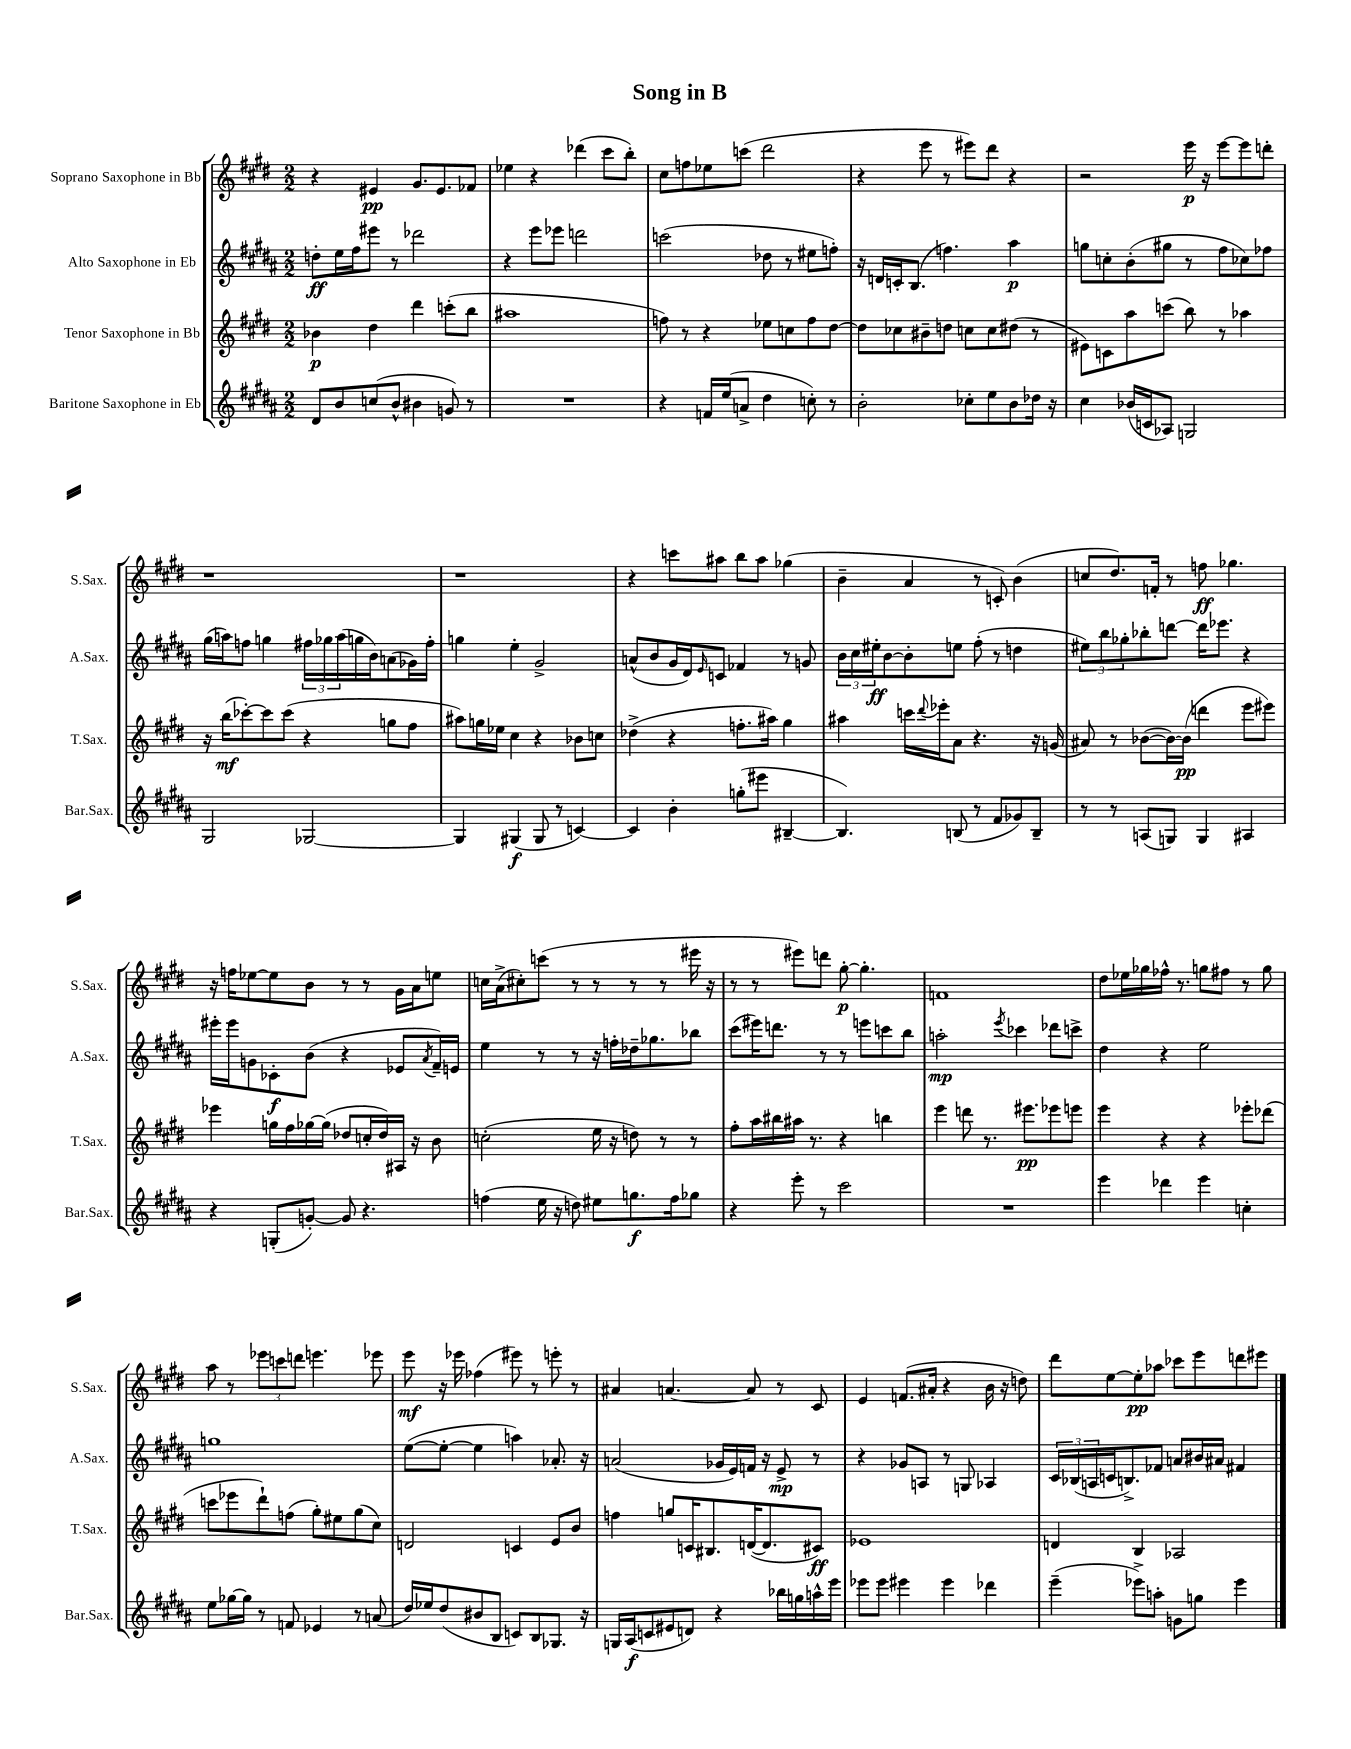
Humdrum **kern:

**kern	**dynam	**kern	**dynam	**kern	**dynam	**kern	**dynam
*part4	*part4	*part3	*part3	*part2	*part2	*part1	*part1
*staff4	*staff4	*staff3	*staff3	*staff2	*staff2	*staff1	*staff1
*I"Baritone Saxophone in Eb	*	*I"Tenor Saxophone in Bb	*	*I"Alto Saxophone in Eb	*	*I"Soprano Saxophone in Bb	*
*I'Bar.Sax.	*	*I'T.Sax.	*	*I'A.Sax.	*	*I'S.Sax.	*
*clefG2	*	*clefG2	*	*clefG2	*	*clefG2	*
*k[f#c#g#d#a#]	*	*k[f#c#g#d#]	*	*k[f#c#g#d#a#]	*	*k[f#c#g#d#]	*
*M2/2	*	*M2/2	*	*M2/2	*	*M2/2	*
=1	=1	=1	=1	=1	=1	=1	=1
8d#/L	.	4b-X\	p	8ddn'\L	ff	4r	.
8b/	.	.	.	16ee\L	.	.	.
.	.	.	.	16ff#\J	.	.	.
(8ccn/	.	4dd#\	.	8eee#X\J	.	4e#X/	pp
8b^^/J	.	.	.	8r	.	.	.
4b#X\	.	4ddd#\	.	2ddd-X\	.	8.g#/L	.
.	.	.	.	.	.	8.e#/	.
8gn/)	.	(8cccn'\L	.	.	.	.	.
8r	.	8bb\J	.	.	.	8f-X/J	.
=2	=2	=2	=2	=2	=2	=2	=2
1r	.	1aa#X	.	4r	.	4ee-X\	.
.	.	.	.	8eee\L	.	4r	.
.	.	.	.	8eee-X\J	.	.	.
.	.	.	.	2dddn\	.	(4ddd-X\	.
.	.	.	.	.	.	8ccc#\L	.
.	.	.	.	.	.	8bb'\J)	.
=3	=3	=3	=3	=3	=3	=3	=3
4r	.	8ffn\)	.	(2cccn\	.	8cc#\L	.
.	.	8r	.	.	.	8ffn\	.
16fn/LL	.	4r	.	.	.	8ee-X\	.
(16ee/J	.	.	.	.	.	.	.
8an^/J	.	.	.	.	.	(8cccn\J	.
4dd#\	.	8ee-X\L	.	8dd-X\	.	2ddd#\	.
.	.	8ccn\	.	8r	.	.	.
8ccn'\)	.	8ff\	.	8ee#X\L	.	.	.
8r	.	[8dd#\J	.	8ffn'\J)	.	.	.
=4	=4	=4	=4	=4	=4	=4	=4
2b'\	.	8dd#\L]	.	16r	.	4r	.
.	.	.	.	16dn/LL	.	.	.
.	.	8cc-X\	.	16cn'/J	.	.	.
.	.	.	.	(8.B/J	.	.	.
.	.	8b#X~\	.	.	.	8eee\	.
.	.	8ddn\J	.	4.ffn\)	.	8r	.
8cc-X'\L	.	8ccn\L	.	.	.	8eee#X\L)	.
8ee\	.	8cc\	.	.	.	8ddd#\J	.
8b\	.	(8dd#X\J	.	4aa#\	p	4r	.
16dd-X\Jk	.	8r	.	.	.	.	.
16r	.	.	.	.	.	.	.
=5	=5	=5	=5	=5	=5	=5	=5
4cc#\	.	8e#X\L)	.	8ggn\L	.	2r	.
.	.	8cn\	.	8ccn'\	.	.	.
(16b-X/LL	.	8aa\	.	(8b'\	.	.	.
16cn/J	.	.	.	.	.	.	.
8A-X/J)	.	(8cccn\J	.	8gg#X\J	.	.	.
2Gn/	.	8bb\)	.	8r	.	16eee\	p
.	.	.	.	.	.	16r	.
.	.	8r	.	8ff#\L	.	[8eee\L	.
.	.	4aa-X\	.	8cc-X\)	.	8eee\]	.
.	.	.	.	8ff-X\J	.	8dddn'\J	.
!!LO:LB:g=z
=6	=6	=6	=6	=6	=6	=6	=6
2G#/	.	16r	.	(16gg#\LL	.	1r	.
.	.	(16bb\KL	mf	16aan\J)	.	.	.
.	.	[8ccc-X'\)	.	8ffn\J	.	.	.
.	.	8ccc-\]	.	4ggn\	.	.	.
.	.	(8ccc-\J	.	.	.	.	.
[2G-X/	.	4r	.	24ff#X\LL	.	.	.
.	.	.	.	24gg-X\	.	.	.
.	.	.	.	(24aa\	.	.	.
.	.	.	.	16ggn\	.	.	.
.	.	.	.	16b\J)	.	.	.
.	.	8ggn\L	.	(8an\	.	.	.
.	.	8ff#\J	.	16g-X\L)	.	.	.
.	.	.	.	16ff#'\JJ	.	.	.
=7	=7	=7	=7	=7	=7	=7	=7
4G-/]	.	8aa#X\L)	.	4ggn\	.	1r	.
.	.	16ggn\L	.	.	.	.	.
.	.	16ee-X\JJ	.	.	.	.	.
(4G#X/	f	4cc#\	.	4ee'\	.	.	.
8G#/	.	4r	.	2g#^/	.	.	.
8r	.	.	.	.	.	.	.
[4cn/)	.	8b-X\L	.	.	.	.	.
.	.	8ccn\J	.	.	.	.	.
=8	=8	=8	=8	=8	=8	=8	=8
4c/]	.	(4dd-X^\	.	(8an^^/L	.	4r	.
.	.	.	.	8b/	.	.	.
4b'\	.	4r	.	16g#/L	.	8cccn\L	.
.	.	.	.	16d#/J)	.	.	.
.	.	.	.	16qqe/	.	.	.
.	.	.	.	8cn/J	.	8aa#X\J	.
(8ggn'\L	.	8.ffn'\L	.	4f-X/	.	8bb\L	.
8eee#X\J	.	.	.	.	.	8aa#\J	.
.	.	16aa#X\Jk)	.	.	.	.	.
[4B#X~/	.	4gg#\	.	8r	.	(4gg-X\	.
.	.	.	.	8gn/	.	.	.
=9	=9	=9	=9	=9	=9	=9	=9
4.B#/])	.	4aa#X\	.	24b\LL	.	4b~\	.
.	.	.	.	24cc#\	.	.	.
.	.	.	.	24ee#X'\J	ff	.	.
.	.	.	.	[8b\	.	.	.
.	.	16cccn\LL	.	8b'\]	.	4a/	.
.	.	8qqddd#/	.	.	.	.	.
.	.	16eee-X'\J	.	.	.	.	.
(8Bn/	.	8a\J	.	8een\J	.	.	.
8r	.	4.r	.	(8ff#'\	.	8r	.
8f#/L	.	.	.	8r	.	8cn'/)	.
8g-X/)	.	.	.	4ddn\	.	(4b\	.
8B~/J	.	16r	.	.	.	.	.
.	.	(16gn/	.	.	.	.	.
=10	=10	=10	=10	=10	=10	=10	=10
8r	.	8a#X/)	.	12ee#X\L)	.	8ccn/L	.
.	.	.	.	12bb\	.	.	.
8r	.	8r	.	.	.	8.dd#/)	.
.	.	.	.	12gg-X'\	.	.	.
(8An/L	.	([8b-X\L	.	8bb-X'\	.	.	.
.	.	.	.	.	.	16fn'/Jk	.
8Gn/J)	.	16b-\L_)	.	[8dddn\J	.	8r	.
.	.	(16b-\JJ]	pp	.	.	.	.
4G/	.	4dddn\	.	16ddd\KL]	.	8ffn\	ff
.	.	.	.	8.eee-X\J	.	.	.
.	.	.	.	.	.	4.gg-X\	.
4A#X/	.	8eee\L	.	4r	.	.	.
.	.	8eee#X\J)	.	.	.	.	.
!!LO:LB:g=z
=11	=11	=11	=11	=11	=11	=11	=11
4r	.	4eee-X\	.	16eee#X'\LL	.	16r	.
.	.	.	.	16eee#\J	.	16ffn\KL	.
.	.	.	.	8gn\	.	[8ee-X\	.
(8Gn'/L	.	16ggn\LL	.	8c-X'\	f	8ee-\]	.
.	.	16ff#\	.	.	.	.	.
[8gn'/J)	.	[16gg-X\	.	(8b\J	.	8b\J	.
.	.	(16gg-\JJ]	.	.	.	.	.
8g/]	.	8dd-X/L	.	4r	.	8r	.
4.r	.	16ccn'/L	.	.	.	8r	.
.	.	16dd-/)	.	.	.	.	.
.	.	16A#X/JJ	.	8e-X/L	.	16g#\LL	.
.	.	16r	.	.	.	16a\J	.
.	.	.	.	8qa#/	.	.	.
.	.	8b\	.	16f#~/L)	.	8een\J	.
.	.	.	.	16en/JJ	.	.	.
=12	=12	=12	=12	=12	=12	=12	=12
(4ffn\	.	(2ccn'\	.	4ee\	.	16ccn\LL	.
.	.	.	.	.	.	(16a^\J	.
.	.	.	.	.	.	8cc#X'\)	.
16ee\	.	.	.	8r	.	(8cccn\J	.
16r	.	.	.	.	.	.	.
8ddn\)	.	.	.	8r	.	8r	.
8ee#X\L	.	16ee\	.	16r	.	8r	.
.	.	16r	.	16ffn'\LL	.	.	.
8.ggn\	f	8ddn\)	.	16dd-X~\J	.	8r	.
.	.	.	.	8.gg-X\	.	.	.
.	.	8r	.	.	.	8r	.
16ff\k	.	.	.	.	.	.	.
8gg-X\J	.	8r	.	8bb-X\J	.	16eee#X\	.
.	.	.	.	.	.	16r	.
=13	=13	=13	=13	=13	=13	=13	=13
4r	.	8ff#'\L	.	(8ccc#\L	.	8r	.
.	.	16aa\L	.	16eee#X\K)	.	8r	.
.	.	16bb#X\	.	8.dddn\J	.	.	.
8eee'\	.	16aa#X\JJ	.	.	.	8eee#X\L)	.
.	.	8.r	.	.	.	.	.
8r	.	.	.	8r	.	8dddn\J	.
2ccc#\	.	4r	.	8r	.	[8gg#'\	p
.	.	.	.	8eeen\L	.	4.gg#'\]	.
.	.	4bbn\	.	8cccn\	.	.	.
.	.	.	.	8bb\J	.	.	.
=14	=14	=14	=14	=14	=14	=14	=14
1r	.	4eee\	.	2aan'\	mp	1fn	.
.	.	8dddn\	.	.	.	.	.
.	.	8.r	.	.	.	.	.
.	.	.	.	8qeee/	.	.	.
.	.	.	.	4ccc-X\	.	.	.
.	.	8.eee#X\L	pp	.	.	.	.
.	.	8eee-X\	.	8ddd-X\L	.	.	.
.	.	8eeen\J	.	8cccn^\J	.	.	.
=15	=15	=15	=15	=15	=15	=15	=15
4eee\	.	4eee\	.	4dd#\	.	8dd#\L	.
.	.	.	.	.	.	16ee-X\L	.
.	.	.	.	.	.	16gg-X\	.
4ddd-X\	.	4r	.	4r	.	16ff-X^^\JJ	.
.	.	.	.	.	.	8.r	.
4eee\	.	4r	.	2ee\	.	8ggn\L	.
.	.	.	.	.	.	8ff#X\J	.
4ccn'\	.	8eee-X'\L	.	.	.	8r	.
.	.	(8ddd-X\J	.	.	.	8gg\	.
!!LO:LB:g=z
=16	=16	=16	=16	=16	=16	=16	=16
8ee\L	.	8cccn\L	.	1ggn	.	8aa\	.
[16gg-X\L	.	8eee-X\	.	.	.	8r	.
16gg-\JJ]	.	.	.	.	.	.	.
8r	.	8ddd#`\)	.	.	.	12eee-X\L	.
.	.	.	.	.	.	12cccn\	.
8fn/	.	(8ffn\J	.	.	.	.	.
.	.	.	.	.	.	12dddn\J	.
4e-X/	.	8gg#'\L)	.	.	.	4.eeen\	.
.	.	8ee#X\	.	.	.	.	.
8r	.	(8gg#\	.	.	.	.	.
(8an/	.	8cc#\J)	.	.	.	8eee-X\	.
=17	=17	=17	=17	=17	=17	=17	=17
16dd#/LL)	.	2dn/	.	([8ee\L	.	8eee\	mf
16ee-X/J	.	.	.	.	.	.	.
(8dd#/	.	.	.	8ee'\J_	.	16r	.
.	.	.	.	.	.	16eee-X\	.
8b#X/	.	.	.	4ee\]	.	(4ff-X\	.
8B/J	.	.	.	.	.	.	.
8cn/L)	.	4cn/	.	4aan\)	.	8eee#X\)	.
8B/	.	.	.	.	.	8r	.
8.G-X/J	.	8e/L	.	8.a-X'/	.	8eeen'\	.
.	.	8b/J	.	.	.	8r	.
16r	.	.	.	16r	.	.	.
=18	=18	=18	=18	=18	=18	=18	=18
16Gn/LL	.	4ffn\	.	(2an/	.	4a#X/	.
(16A#/J	f	.	.	.	.	.	.
8cn/	.	.	.	.	.	.	.
8e#X/	.	8ggn/L	.	.	.	[4.an/	.
8dn/J)	.	16cn/K	.	.	.	.	.
.	.	8.B#X/	.	.	.	.	.
4r	.	.	.	16g-X/LL	.	.	.
.	.	.	.	16e/)	.	.	.
.	.	([16dn/K	.	16fn/JJ	.	8a/]	.
.	.	8.d/]	.	16r	.	.	.
16bb-X\LL	.	.	.	8e^/	mp	8r	.
16ggn\	.	.	.	.	.	.	.
16aan^^\	.	8c#X/J)	ff	8r	.	8c#/	.
16eee\JJ	.	.	.	.	.	.	.
=19	=19	=19	=19	=19	=19	=19	=19
8eee-X\L	.	1e-X	.	4r	.	4e/	.
8eee-\J	.	.	.	.	.	.	.
4eee#X\	.	.	.	8g-X/L	.	(8.fn/L	.
.	.	.	.	8An/J	.	.	.
.	.	.	.	.	.	16a#X'/Jk	.
4eee#\	.	.	.	8r	.	4r	.
.	.	.	.	8Gn/	.	.	.
4ddd-X\	.	.	.	4A-X/	.	16b\	.
.	.	.	.	.	.	16r	.
.	.	.	.	.	.	8ddn\)	.
=20	=20	=20	=20	=20	=20	=20	=20
(4eee~\	.	4dn/	.	24c#/LL	.	8ddd#\L	.
.	.	.	.	(24B-X/	.	.	.
.	.	.	.	24An/	.	.	.
.	.	.	.	16cn/J	.	[8ee\	.
.	.	.	.	8.Bn^/)	.	.	.
8eee-X^\L)	.	4B/	.	.	.	8ee'\]	pp
8aan'\J	.	.	.	8f-X/J	.	8aa-X\J	.
8gn\L	.	2A-X/	.	8an/L	.	8ccc-X\L	.
8ggn\J	.	.	.	16b#X/L	.	8eee\	.
.	.	.	.	16a#X/JJ	.	.	.
4eee-\	.	.	.	4f#X/	.	8dddn\	.
.	.	.	.	.	.	8eee#X\J	.
==	==	==	==	==	==	==	==
*-	*-	*-	*-	*-	*-	*-	*-
